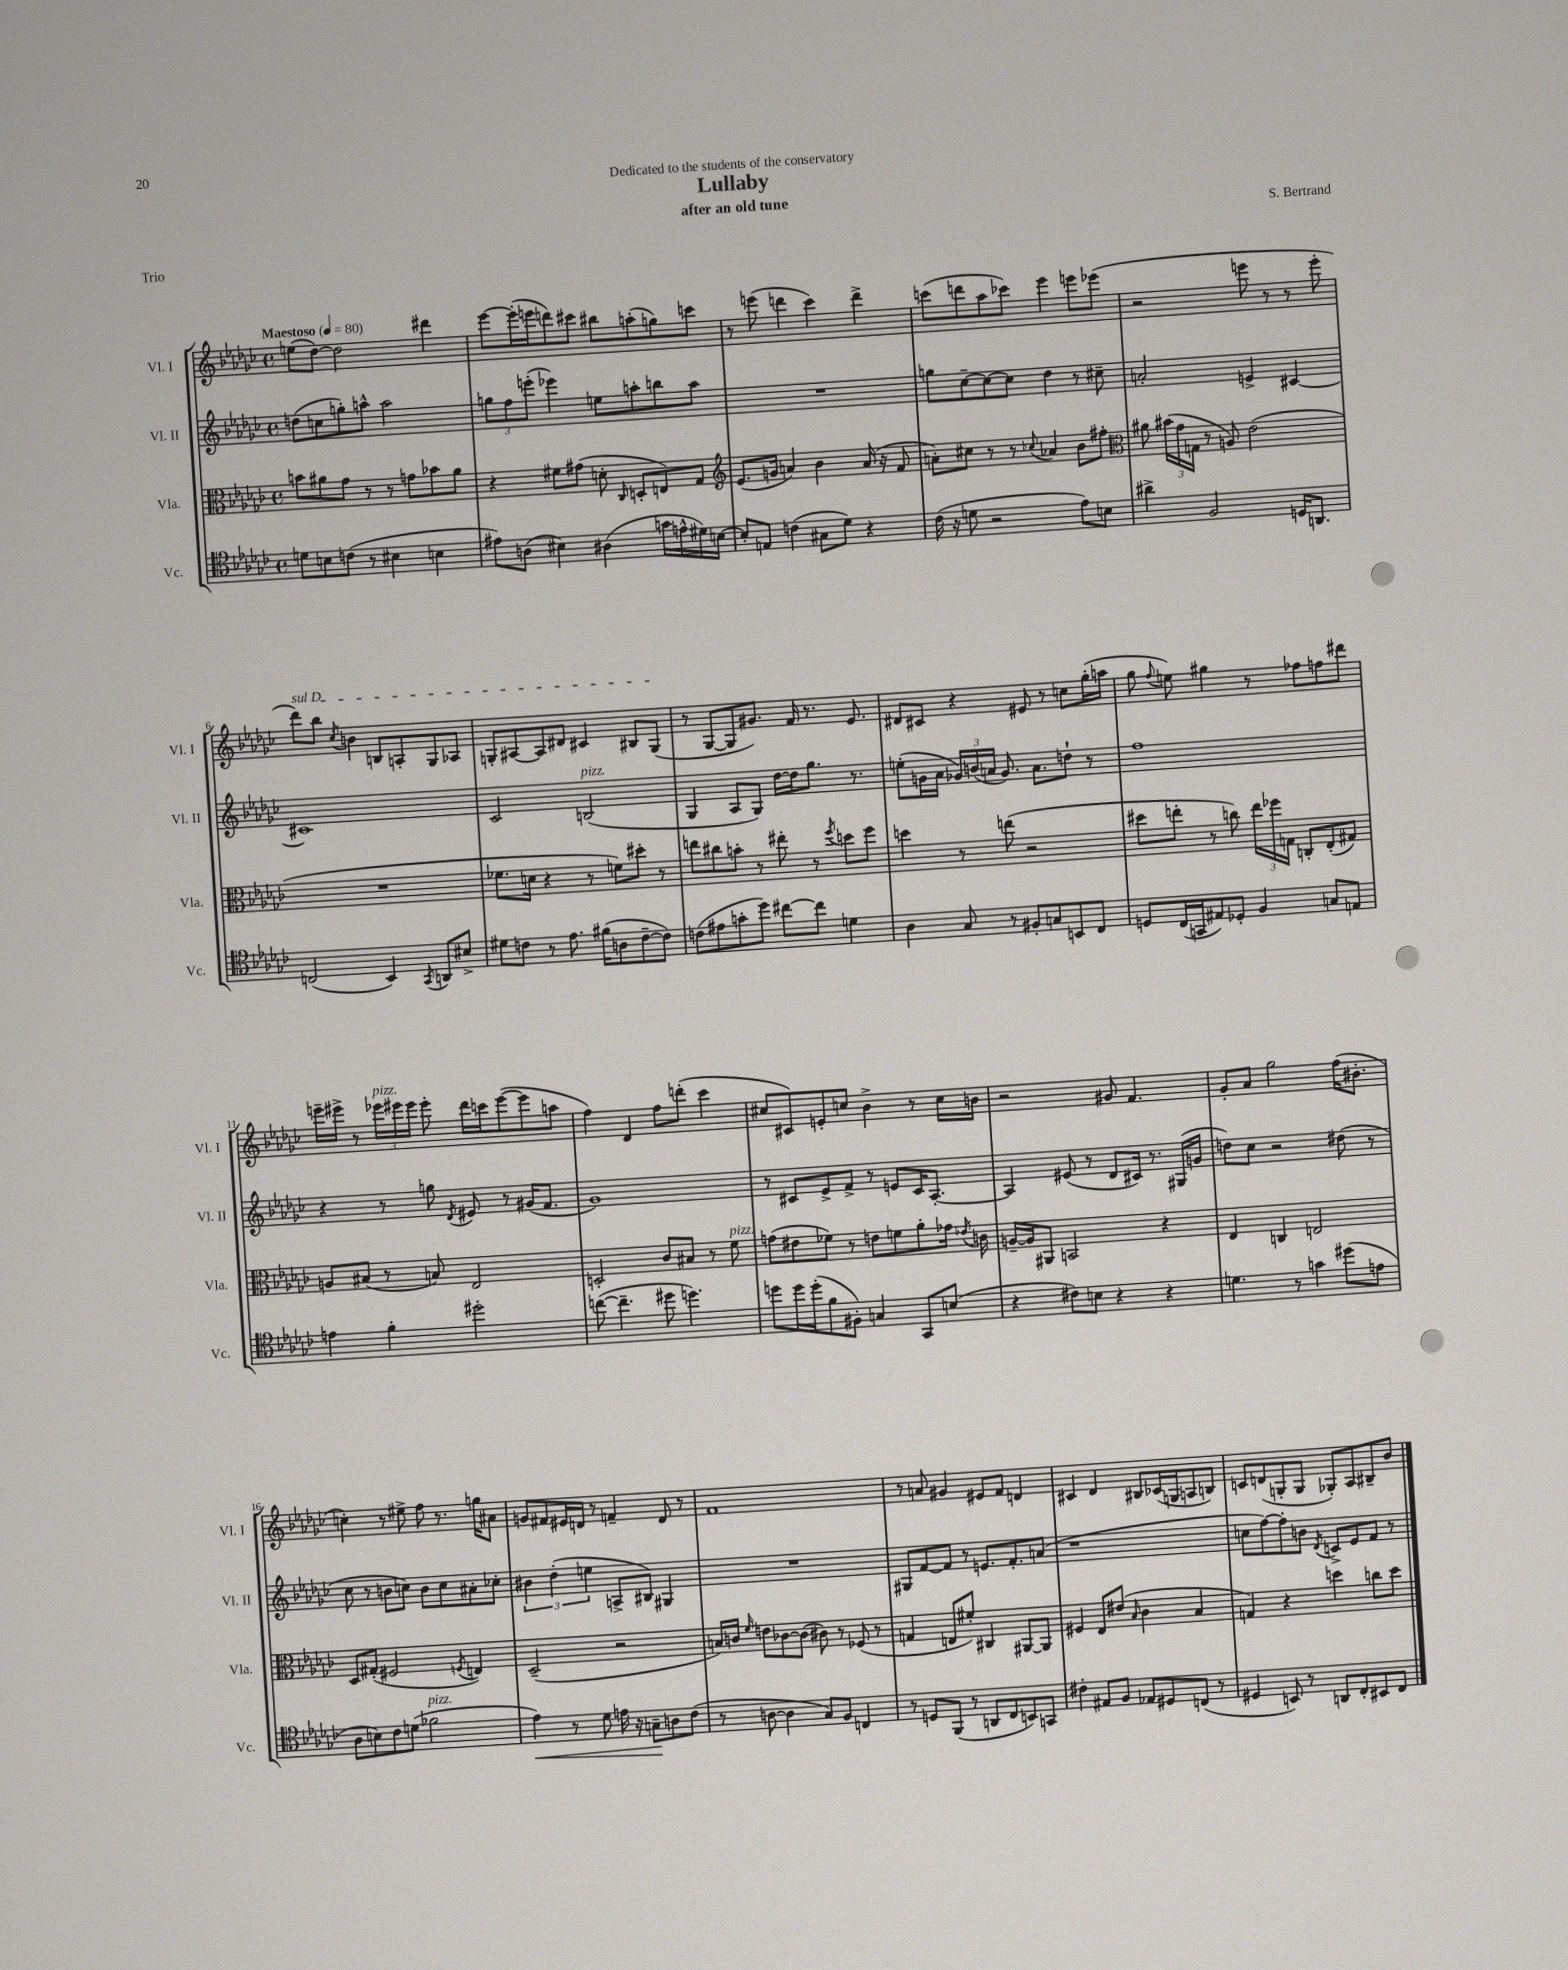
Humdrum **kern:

**kern	**kern	**kern	**kern
*staff4	*staff3	*staff2	*staff1
*clefC4	*clefC3	*clefG2	*clefG2
*k[b-e-a-d-g-c-]	*k[b-e-a-d-g-c-]	*k[b-e-a-d-g-c-]	*k[b-e-a-d-g-c-]
*M4/4	*M4/4	*M4/4	*M4/4
*met(c)	*met(c)	*met(c)	*met(c)
*MM80	*MM80	*MM80	*MM80
8d	8b	(8dd	(8ee
8B	8a#	8cc	[8dd-)
(8c	8g-	8gg')	2dd-]
8r	8r	8aa^^	.
4B#	8r	2aa	.
.	8g	.	.
4B	8b-	.	4ddd#
.	8a#	.	.
=	=	=	=
8e#)	4r	12gg	[8eee-
.	.	12ff	.
(8A	.	.	(16eee-']
.	.	(12eee'	.
.	.	.	16eee
4B#)	8f#	4eee-)	8ddd)
.	(8g#	.	8ccc#
(4A#	8d'	8ee	8bb#
.	16qqC-	.	.
.	8D'	8aa'	(8aa'
16g	8E)	8bb	8gg)
16e^^	.	.	.
16d#)	8G-	8aa	8ccc
[16B	.	.	.
=	=	=	=
*	*clefG2	*	*
8B']	(8.e-	1r	8r
8E	.	.	(8eee
.	16g	.	.
(4c	4a)	.	4ddd
8G#	4b-	.	4ccc-)
8d-)	.	.	.
4r	(16a	.	4ddd^
.	16r	.	.
.	8f	.	.
=	=	=	=
(16c-	8a')	8gg	(8ccc
16r	.	.	.
8d	8cc#	[8cc-~	8ddd
2r	8r	8cc-_	8aa-
.	8r	8cc-]	8ccc-)
.	8qqcc-	.	.
.	4a-	4dd-	4eee-
8e-)	8b-	8r	8eee
8B	8ff#'	8cc#~	(8eee-
=	=	=	=
*	*clefC3	*	*
4a#^	8a#	2a'	2r
.	(24b#	.	.
.	24g-	.	.
.	24G	.	.
2F	8r	.	.
.	8A)	.	.
.	(2e-	4e^	8eee
.	.	.	8r
16D	.	[4c#	8r
8.AA	.	.	.
.	.	.	8eee'
=	=	=	=
(2C	1r	1c#]	8ddd-)
.	.	.	8bb-
.	.	.	8qcc-
.	.	.	4b
4BB-)	.	.	8B
.	.	.	8A'
8qGG-	.	.	.
8AA	.	.	8G-
8B#^	.	.	8A-
=	=	=	=
8d#	8.f-	2c-	8G'
8c	.	.	[8A#
.	16d	.	.
8r	4r	.	8A#]
8.e-	.	.	8d#
.	8r	(2B	4c#
(16f#	.	.	.
8A	8f)	.	.
[8c~	8dd#'	.	8B#
8c])	8r	.	(8G
=	=	=	=
(8c	8ee	4G-	8r
8e#	8cc#	.	[8G-
8g'	8b'	8A-	8G-]
8dd-)	8r	8G-)	8.g#)
[8cc#	8ee#'	[16dd-	.
.	.	16dd-]	16f
8cc#]	8r	8.gg-	8.r
.	8qff	.	.
4d	8dd	.	.
.	.	8.r	8.e-
.	8ff	.	.
=	=	=	=
4A-	4dd	(8ee'	8d#
.	.	16g	8c#
.	.	16a-	.
8G-	8r	24g-)	4r
.	.	(24b	.
.	.	24a	.
8r	(8ee	8.g-)	.
8F#'	2r	.	8e#
.	.	8.a	.
8G	.	.	8r
8BB	.	8dd`	8cc
8C-	.	8r	(16gg-'
.	.	.	16aa
=	=	=	=
8D	8dd#	1ff	8gg-
.	.	.	8qqff
(16C-	8ee'	.	8ee)
16GG	.	.	.
8E#)	8r	.	4gg#
8D-'	8cc)	.	.
4F	24ee	.	8r
.	24ff-	.	.
.	24G	.	.
.	8C'	.	8ff-
8G	(8E-'	.	8ff
8E	8G#)	.	8ddd#
=	=	=	=
4e	8A	4r	16eee~
.	.	.	16eee#^
.	(8B#	.	8r
4f'	8r	8r	24eee-
.	.	.	24eee#
.	.	.	24eee#
.	8B)	8gg	8eee#'
.	.	8qd-	.
2dd#'	2E-	8e#	16ddd-
.	.	.	16ccc
.	.	8r	([8eee#
.	.	(16g#	8eee#]
.	.	8.f	.
.	.	.	8aa
=	=	=	=
([8cc	2D'	1g-)	4ff)
4.cc~]	.	.	.
.	.	.	4d-
8dd#	8c-	.	8ff
4.dd)	8B#	.	(8ddd'
.	8r	.	4ccc-
.	8f	.	.
=	=	=	=
8dd	(8g	8r	8cc#
16dd	8e#	8c#	8c#)
(16dd'	.	.	.
8f	8f-)	8e-^	8e'
8F#')	8r	8f^	8cc
4G	8e	8r	4b-^
.	8f	8e	.
8GG-	8a-'	16c#	8r
.	.	[8.A-'	.
(8B	16g-	.	16cc
.	8qe-	.	.
.	16c	.	16b
=	=	=	=
4r	[16A~	4A-]	2r
.	16A]	.	.
.	8AA#	.	.
8c#)	2BB	(8e#	.
8B	.	8r	.
4r	.	8d-	8g#
.	.	16c#)	4.f
.	.	8.r	.
4r	4r	.	.
.	.	(16G#	.
.	.	16g	.
=	=	=	=
4.d	4E-	8dd)	8g-'
.	.	8cc-	8a-
.	4C	2r	2gg-
8r	.	.	.
4g	2E	.	.
(8dd#	.	(8dd#	(16ff
.	.	.	8.b#'
8e	.	8r	.
=	=	=	=
8A-	8D-	8cc-	4cc')
8B)	(8G#'	8r	.
8c-	2F#	8b	8r
(8d	.	8cc)	8ee#^
2f-	.	8b	8ff
.	.	8cc	8.r
.	8qF	.	.
.	4E)	8a#'	.
.	.	.	16gg
.	.	8cc-'	8a#
=	=	=	=
4e-)	(2D-~	6b#	8g
.	.	.	8f#
.	.	(6dd-'	.
8r	.	.	16e#
.	.	.	16d
.	.	6ee	.
8d-	.	.	8r
16e	2r	8A^	4f~
16r	.	.	.
8G~	.	8B#)	.
8A	.	4G#	8d
(8c-	.	.	8r
=	=	=	=
8r	16B)	1r	1f
.	16c	.	.
.	16qqf	.	.
[8A	8e	.	.
4A]	[8c-	.	.
.	(8c-]	.	.
8G-)	8c#)	.	.
8F	8r	.	.
4C	(8F-	.	.
.	8r	.	.
=	=	=	=
8r	4G	8G#	8r
8D	.	[8f	8a
(8FF	8E	8f]	4g#
8r	8f#')	8r	.
8AA	4C#	8.e	8e#
8C-	.	.	8f
.	.	8.f'	.
8BB)	[8AA#	.	4d
8GG	8AA#]	(8a	.
=	=	=	=
4c#'	4F#	1r	4c#
8E#	8E-	.	4d-
8F	(8e#	.	.
.	16qqB-	.	.
8E-	4c-	.	8B#
8D#	.	.	(16c-
.	.	.	16G
(8C	4B-	.	8A
8r	.	.	8B)
=	=	=	=
4D#	4G)	8cc	8c
.	.	[8ff)	(8d
8BB)	4r	8ff']	8G'
8r	.	8b	8G
.	.	8qd-	.
8AA	4dd	8c^	8G-')
8C-'	.	8e-	8A-
8BB#	8cc	8f	8B#~
8C-	8dd	8r	8b-
==	==	==	==
*-	*-	*-	*-
